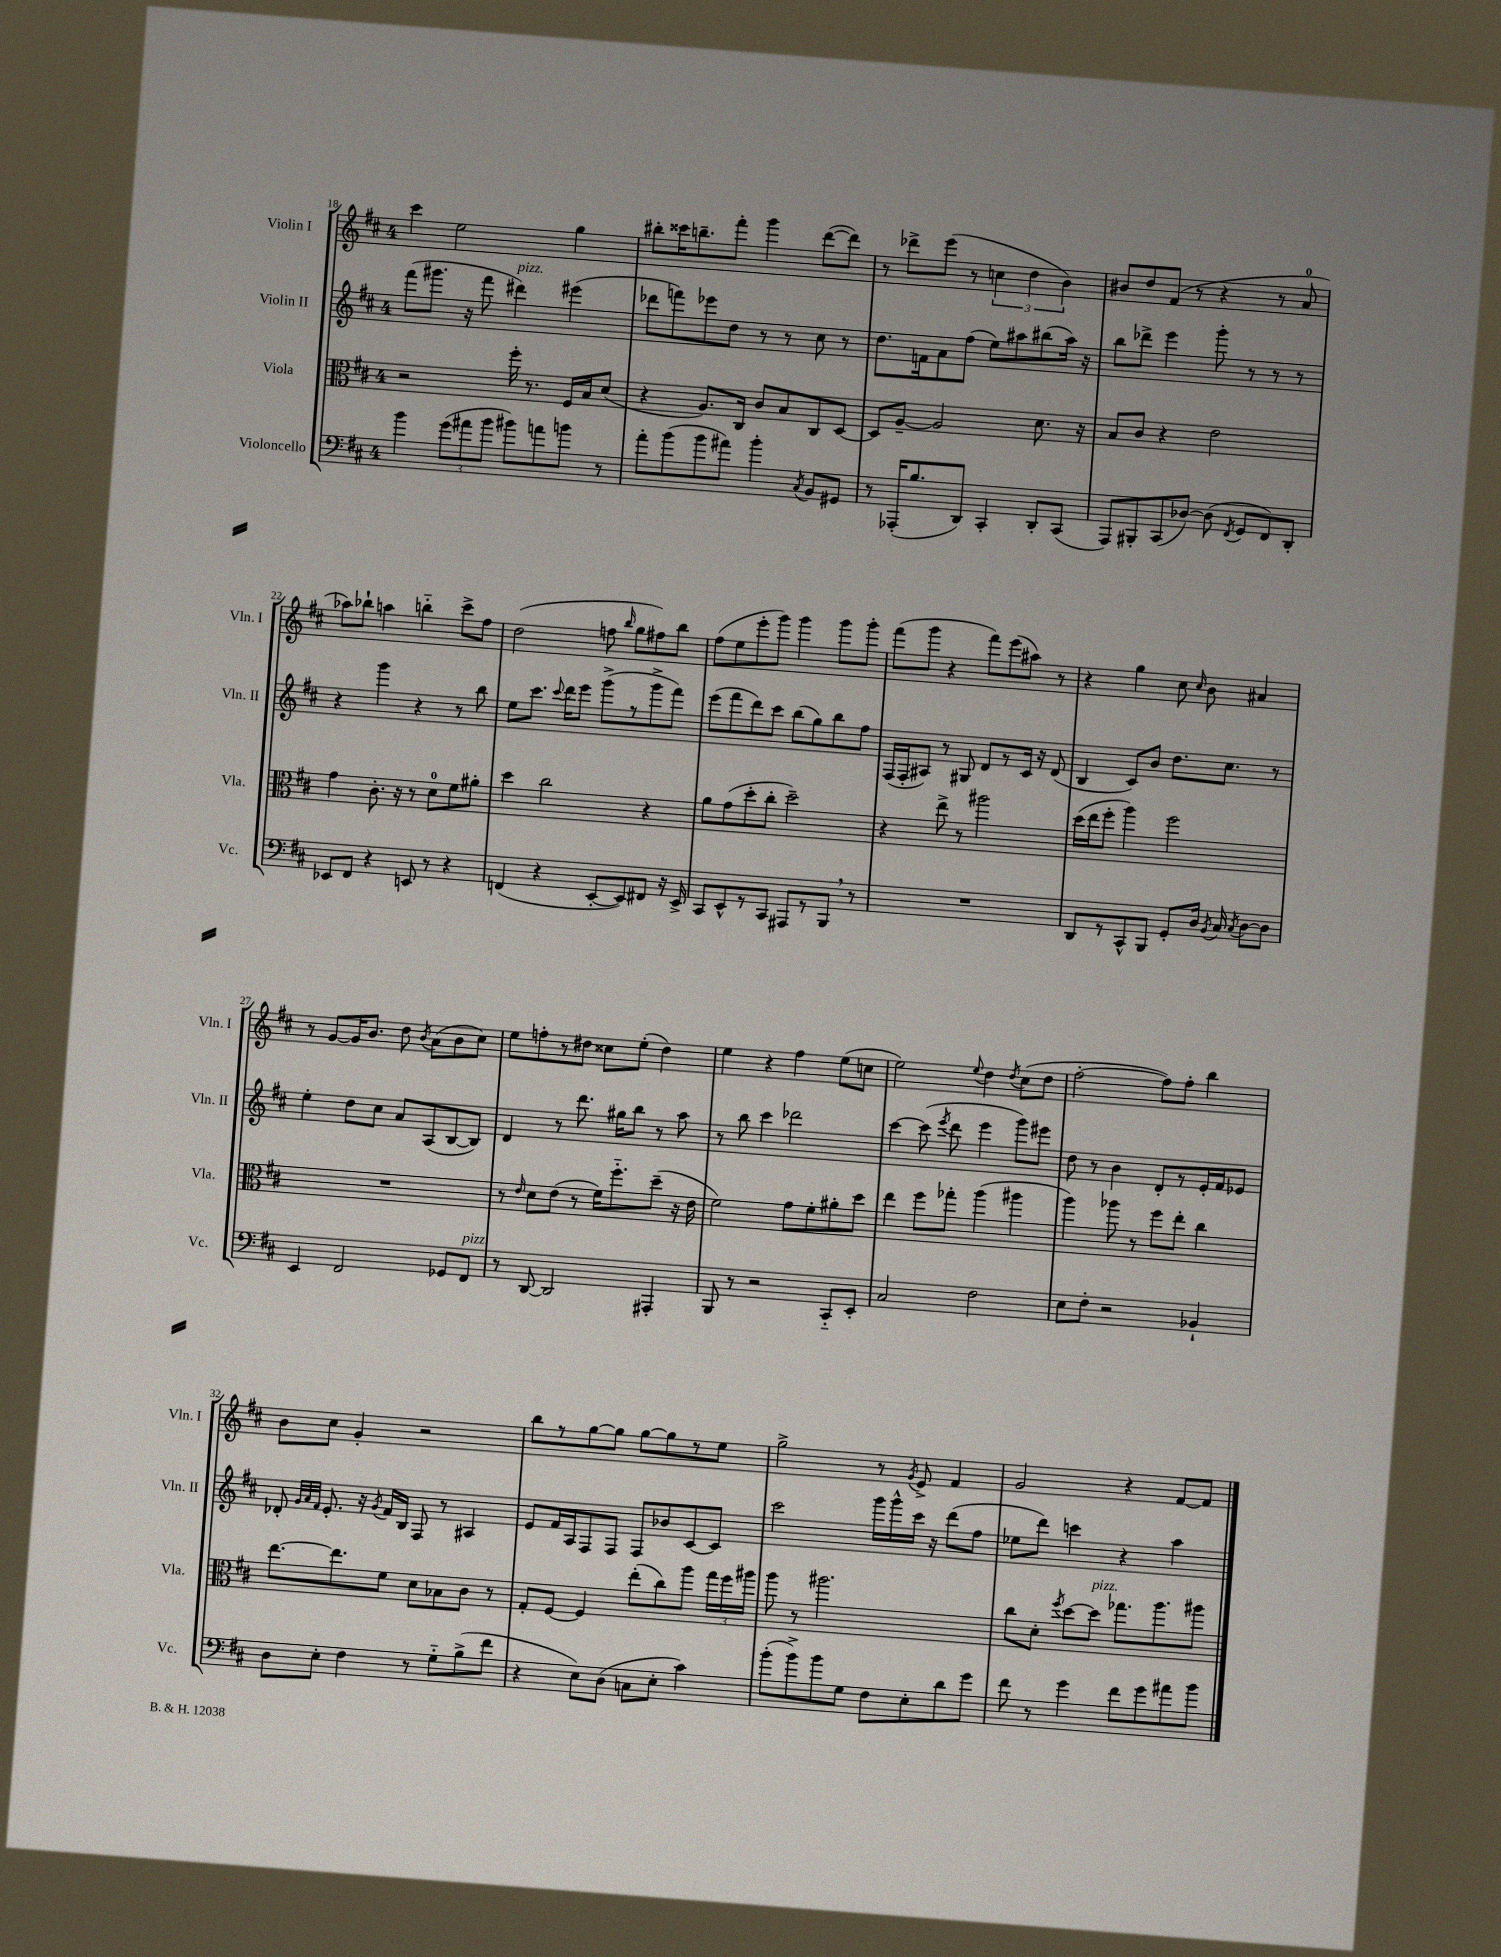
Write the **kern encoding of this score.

**kern	**kern	**kern	**kern
*part4	*part3	*part2	*part1
*staff4	*staff3	*staff2	*staff1
*I"Violoncello	*I"Viola	*I"Violin II	*I"Violin I
*I'Vc.	*I'Vla.	*I'Vln. II	*I'Vln. I
*clefF4	*clefC3	*clefG2	*clefG2
*k[f#c#]	*k[f#c#]	*k[f#c#]	*k[f#c#]
*M4/4	*M4/4	*M4/4	*M4/4
=18	=18	=18	=18
4b\	2r	(8fff#\L	4ccc#\
.	.	8.ggg#X\J	.
(12g\L	.	.	2ee\
.	.	16r	.
12a#X\	.	.	.
.	.	8fff#\	.
12b\J	.	.	.
!	!	!LO:TX:a:i:t=pizz.	!
8b#X\L)	16ff#'\	4ddd#X\)	.
.	8.r	.	.
8an\	.	.	.
8bn\J	16F#/LL	(4eee#X\	4gg\
.	16B/J	.	.
8r	(8d/J	.	.
=19	=19	=19	=19
8a'\L	4r	8ddd-X\L	8bb#X'\L
(8b\	.	8fffn\)	16ccc##X\K
.	.	.	8.bbn~\
8b\	8.A/L)	8eee-X\	.
8a#X\J)	.	8dd\J	8fff#'\J
.	16C#/Jk	.	.
4b'\	8c#/L	8r	4ggg\
.	8B/	8r	.
8qC#/	.	.	.
8BB/L	8C#/	8cc#\	([8ddd\L
8GG#X/J	[8D/J	8r	8ddd\J])
=20	=20	=20	=20
8r	8D/L]	8.dd\L	8r
(16AAA-X'/KL	[8A~/J	.	8ddd-X^\L
8.B/	.	16fn\k	.
.	2A/]	8a\	(8eee\J
8DD/J)	.	(8ff#\J	8r
4CC#'/	.	8ee\L)	6ccn\
.	.	8aa#X\	.
.	.	.	6dd\
8DD'/L	8.d\	(8bb#X\	.
.	.	.	6b\)
(8CC#/J	.	16aa#\Jk)	.
.	16r	16r	.
=21	=21	=21	=21
8AAA/L)	8B/L	8bb\L	8b#X/L
8BBB#X'/	8c#/J	8ddd-X^\J	8dd/
(8CC#/	4r	4eee\	(8f#/J
[8D-X/J)	.	.	8r
(8D-\]	2e\	8ggg'\	4r
8qFF#/	.	.	.
8GG/L	.	8r	.
8FF#/)	.	8r	8r
8DD'/J	.	8r	8a/
!!LO:LB:g=z
=22	=22	=22	=22
8EE-X/L	4g\	4r	8aa-X\L)
8FF#/J	.	.	8bb-X`\J
4r	8.c#'\	4ggg\	4aan\
.	16r	.	.
8EEn/	8r	4r	4bbn\
8r	8d\L	.	.
4r	8f#\	8r	8ccc#^\L
.	8a#X'\J	8bb\	8ff#\J
=23	=23	=23	=23
(4FFn/	4dd\	8ee\L	(2dd\
.	.	8.ccc#\J	.
4r	2cc#\	.	.
.	.	8qqccc#/	.
.	.	16ddd\KL	.
.	.	8eee\J	.
[8EE'/L	.	(8ggg^\L	8ffn\
.	.	.	16qqbb/
8EE/])	.	8r	8gg\L
8FF#X/J	4r	8ggg^\	8ff#X\)
16r	.	8fff#\J)	8bb\J
16EE^/	.	.	.
=24	=24	=24	=24
8CC#/L	8a\L	(8eee\L	(8ff#\L
8EE^^/	(8g\	8fff#\	8ee\
8r	8dd'\	8ddd\)	8eee'\
8CC#/J	8cc#'\J	8ccc#\J	8ggg\J)
8AAA#X/L	2dd~\)	(8bb\L	4ggg\
8r	.	8gg\)	.
8BBB,/J	.	8bb\	8ggg\L
8r	.	8ff#\J	8ggg'\J
=25	=25	=25	=25
1r	4r	(16F#/LL	(8fff#\L
.	.	16F#'/J	.
.	.	8A#X/J)	8ggg\J
.	8ee^\	8r	4r
.	8r	8G#X/	.
.	2aa#X\	8d/L	8fff#\L)
.	.	8r	(8eee\
.	.	16c#/Jk	8aa#X\J)
.	.	16r	.
.	.	(8d/	8r
=26	=26	=26	=26
8DD/L	(16dd\LL	4B/	4r
.	16ee\J	.	.
8r	8ff#'\J	.	.
8CC#^^/	4aa\)	8c#/L)	4gg\
8BBB/J	.	8b/J	.
8GG'/L	2ff#\	8.dd\L	8cc#\
.	.	.	16qqcc#/
16D/Jk	.	.	8b\
8qBB/	.	.	.
16C#/	.	8.cc#\J	.
8qC#/	.	.	.
[8D\L	.	.	4a#X/
8D\J]	.	8r	.
!!LO:LB:g=z
=27	=27	=27	=27
4EE/	1r	4ee'\	8r
.	.	.	[8g/L
2FF#/	.	8dd\L	16g/K]
.	.	.	8.b/J
.	.	8cc#\J	.
.	.	8a/L	8dd\
.	.	.	8qb/
.	.	(8A/	(8a\L
8GG-X/L	.	[8B/	8b\
!LO:TX:a:i:t=pizz.	!	!	!
8FF#/J	.	8B/J])	8cc#\J)
=28	=28	=28	=28
8r	8r	4d/	8ee\L
.	16qqe/	.	.
[8DD/	8d\L	.	8ffn'\
2DD/]	(8e\J	8r	8r
.	8r	8.ddd\	8dd#X\J
.	16f#\KL)	.	8cc##X\L
.	8.ff#\	16gg#X\KL	.
.	.	8bb\J	(8ee'\J
4AAA#X'/	(8dd~\J	8r	4dd#\)
.	16r	8aa\	.
.	16e\	.	.
=29	=29	=29	=29
8BBB/	2f#\)	8r	4ee\
8r	.	8bb\	.
2r	.	4ccc#\	4r
.	8g\L	2ddd-X\	4ff#\
.	8f#'\	.	.
8CC#/L	8a#X'\	.	(8ee\L
8EE'/J	8dd\J	.	8ccn\J
=30	=30	=30	=30
2C#/	4ee\	[4ccc#\	2ee\)
.	8ff#\L	(8ccc#\]	.
.	.	8qeee/	.
.	8gg-X'\J	8ddd\	.
.	.	.	8qqee/
2F#\	(4aa\	4eee\	4dd\
.	.	.	8qdd/
.	4aa#X\	8ggg\L)	(8cc#\L
.	.	8eee#X\J	8dd\J
=31	=31	=31	=31
8E\L	4aa\)	8dd\	[2ff#'\
8F#'\J	.	8r	.
2r	8aa-X\	4b\	.
.	8r	.	.
.	8ff#\L	8d'/L	8ff#\L])
.	8ee'\J	8r	8ff#'\J
4BB-X`/	4cc#\	16e'/L	4bb\
.	.	16f#/J	.
.	.	8e-X/J	.
!!LO:LB:g=z
=32	=32	=32	=32
8D\L	[8.ee\L	8d-X'/	8b\L
.	.	32qqg/LLL	.
.	.	32qqa/	.
.	.	32qqf#/JJJ	.
8E'\J	.	8.e'/	8cc#\J
.	8.ee\]	.	.
4F#\	.	.	4g'/
.	.	16r	.
.	.	8qg/	.
.	8f#\J	16f#/LL	.
.	.	16B/JJ	.
8r	8d\L	8F#/	2r
8G\L	8B-X\	8r	.
(8B^\	8c#\J	4A#X/	.
8f#\J	8r	.	.
=33	=33	=33	=33
4r	8G'/L	8e/L	8bb\L
.	[8F#/J	16f#/L	8r
.	.	16A/J	.
8E\L)	4F#/]	8F#/	[8gg\
(8D\J	.	8F#/J	8gg\J]
8Cn\L	(8ee'\L	8F#/L	[8gg\L
8E'\J	8cc#\)	8b-X/	8gg\]
4c#\)	8aa\J	[8c#/	8r
.	24gg\LL	8c#/J]	8ee\J
.	24ff#\	.	.
.	24aa#X\JJ	.	.
=34	=34	=34	=34
(8b'\L	8aa\	2ccc#\	2gg^\
8b^\)	8r	.	.
8b\	2.aa#X\	.	.
8G\J	.	.	.
8F#\L	.	16ggg\LL	8r
.	.	16ggg^^\	.
.	.	.	8qg/
8E'\	.	16ccc#\JJ	8e^/
.	.	16r	.
8d\	.	(8ddd\L	4f#/
8g\J	.	8ff#\J	.
=35	=35	=35	=35
8f#\	8cc#\L	8ee-X\L	2g/
8r	8d'\J	8ddd\J)	.
.	8qff#/	.	.
4g\	[8dd\L	4cccn\	.
!	!LO:TX:a:i:t=pizz.	!	!
.	8dd\J]	.	.
8f#\L	8.gg-X\L	4r	4r
8g\	.	.	.
.	8.aa\	.	.
8a#X\	.	4aa\	[8f#/L
8b\J	8aa#X\J	.	8f#/J]
==	==	==	==
*-	*-	*-	*-
